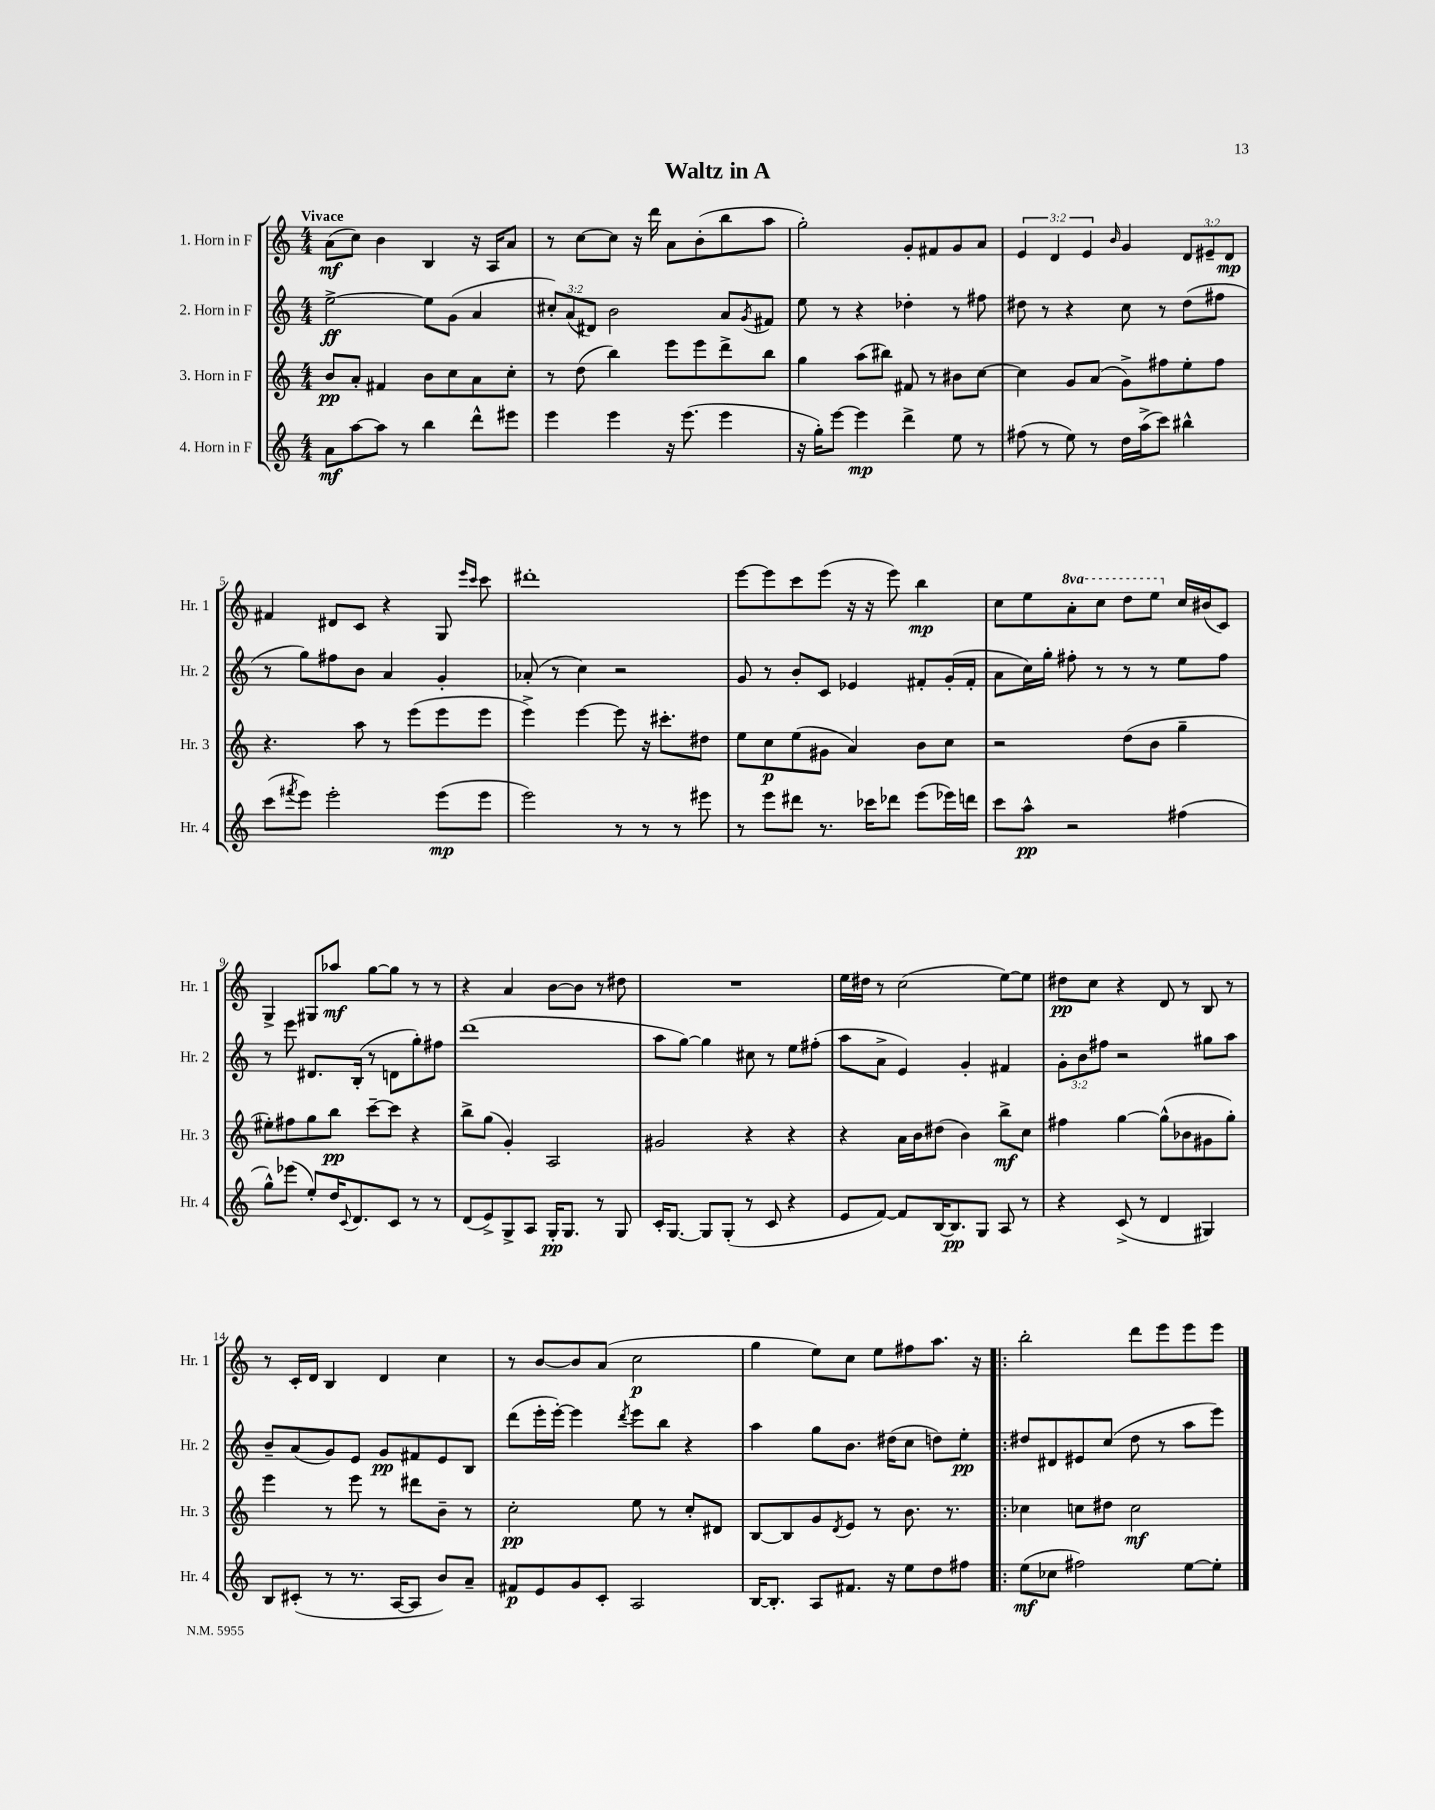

**kern	**dynam	**kern	**dynam	**kern	**dynam	**kern	**dynam
*part4	*part4	*part3	*part3	*part2	*part2	*part1	*part1
*staff4	*staff4	*staff3	*staff3	*staff2	*staff2	*staff1	*staff1
*I"4. Horn in F	*	*I"3. Horn in F	*	*I"2. Horn in F	*	*I"1. Horn in F	*
*I'Hr. 4	*	*I'Hr. 3	*	*I'Hr. 2	*	*I'Hr. 1	*
*clefG2	*	*clefG2	*	*clefG2	*	*clefG2	*
*k[]	*	*k[]	*	*k[]	*	*k[]	*
*M4/4	*	*M4/4	*	*M4/4	*	*M4/4	*
=1	=1	=1	=1	=1	=1	=1	=1
!	!	!	!	!	!	!LO:TX:a:B:t=Vivace	!
8a\L	mf	8b/L	pp	[2ee^\	ff	(8a\L	mf
[8aa\	.	8a'/J	.	.	.	8cc\J)	.
8aa\J]	.	4f#X/	.	.	.	4b\	.
8r	.	.	.	.	.	.	.
4bb\	.	8b\L	.	8ee\L]	.	4B/	.
.	.	8cc\	.	(8g\J	.	.	.
8ddd^^\L	.	8a\	.	4a/	.	16r	.
.	.	.	.	.	.	16A/KL	.
8eee#X\J	.	8cc'\J	.	.	.	8a/J	.
=2	=2	=2	=2	=2	=2	=2	=2
4eee\	.	8r	.	12cc#X'/L)	.	8r	.
.	.	.	.	(12a/	.	.	.
.	.	(8dd\	.	.	.	[8cc\L	.
.	.	.	.	12d#X/J)	.	.	.
4eee\	.	4bb\)	.	2b\	.	8cc\J]	.
.	.	.	.	.	.	16r	.
.	.	.	.	.	.	16ddd\	.
16r	.	8eee\L	.	.	.	8a\L	.
(8.eee\	.	.	.	.	.	.	.
.	.	8eee\	.	.	.	(8b'\	.
4eee\	.	8ddd^\	.	8a/L	.	8bb\	.
.	.	.	.	8qg/	.	.	.
.	.	8bb\J	.	8f#X/J	.	8aa\J	.
=3	=3	=3	=3	=3	=3	=3	=3
16r	.	4gg\	.	8ee\	.	2gg'\)	.
16gg'\KL)	.	.	.	.	.	.	.
[8eee\J	.	.	.	8r	.	.	.
4eee\]	mp	(8aa\L	.	4r	.	.	.
.	.	8bb#X\J)	.	.	.	.	.
4ddd^\	.	8f#X/	.	4dd-X'\	.	8g'/L	.
.	.	8r	.	.	.	8f#X/	.
8ee\	.	8b#X\L	.	8r	.	8g/	.
8r	.	[8cc\J	.	8ff#X\	.	8a/J	.
=4	=4	=4	=4	=4	=4	=4	=4
(8ff#X\	.	4cc\]	.	8dd#X\	.	6e/	.
8r	.	.	.	8r	.	.	.
.	.	.	.	.	.	6d/	.
8ee\)	.	8g/L	.	4r	.	.	.
.	.	.	.	.	.	6e/	.
8r	.	(8a/J	.	.	.	.	.
.	.	.	.	.	.	16qqb/	.
16dd\LL	.	8g^\L)	.	8cc\	.	4g/	.
(16aa^\J	.	.	.	.	.	.	.
8ccc\J)	.	8ff#X\	.	8r	.	.	.
4bb#X^^\	.	8ee'\	.	(8dd#\L	.	12d/L	.
.	.	.	.	.	.	12e#X~/	.
.	.	8ff#\J	.	8ff#X\J	.	.	.
.	.	.	.	.	.	12d/J	mp
!!LO:LB:g=z
=5	=5	=5	=5	=5	=5	=5	=5
(8ccc\L	.	4.r	.	8r	.	4f#X/	.
8qfff#X/	.	.	.	.	.	.	.
8eee\J)	.	.	.	8gg\L)	.	.	.
2eee'\	.	.	.	8ff#X\	.	8d#X/L	.
.	.	8aa\	.	8b\J	.	8c/J	.
.	.	8r	.	4a/	.	4r	.
.	.	(8eee\L	.	.	.	.	.
(8eee\L	mp	8eee\	.	4g'/	.	8G/	.
.	.	.	.	.	.	16qqeee/LL	.
.	.	.	.	.	.	16qqccc/JJ	.
8eee\J	.	8eee\J	.	.	.	8ccc\	.
=6	=6	=6	=6	=6	=6	=6	=6
2eee\)	.	4eee^\)	.	(8a-X'/	.	1ddd#X'	.
.	.	.	.	8r	.	.	.
.	.	[4eee\	.	4cc\)	.	.	.
8r	.	8eee\]	.	2r	.	.	.
8r	.	16r	.	.	.	.	.
.	.	8.ccc#X'\L	.	.	.	.	.
8r	.	.	.	.	.	.	.
8eee#X\	.	8dd#X\J	.	.	.	.	.
=7	=7	=7	=7	=7	=7	=7	=7
8r	.	8ee\L	.	8g/	.	[8eee\L	.
8eee\L	.	8cc\	p	8r	.	8eee\]	.
8ddd#X\J	.	(8ee\	.	8b'/L	.	8ccc\	.
8.r	.	8g#X\J	.	8c/J	.	(8eee\J	.
.	.	4a/)	.	4e-X/	.	16r	.
16ccc-X\KL	.	.	.	.	.	16r	.
8ddd-X\J	.	.	.	.	.	8eee\)	.
(8eee\L	.	8b\L	.	8f#X'/L	.	4bb\	mp
16eee-X\L)	.	8cc\J	.	(16g'/L	.	.	.
16dddn\JJ	.	.	.	16f#'/JJ	.	.	.
=8	=8	=8	=8	=8	=8	=8	=8
8ccc\L	.	2r	.	8a\L	.	8cc\L	.
8aa^^\J	pp	.	.	16cc\L)	.	8ee\	.
.	.	.	.	16gg'\JJ	.	.	.
*	*	*	*	*	*	*8va	*
2r	.	.	.	8ff#X'\	.	8aa'\	.
.	.	.	.	8r	.	8ccc\J	.
.	.	(8dd\L	.	8r	.	8ddd\L	.
.	.	8b\J	.	8r	.	8eee\J	.
*	*	*	*	*	*	*X8va	*
(4ff#X\	.	4gg~\	.	8ee\L	.	16cc/LL	.
.	.	.	.	.	.	(16b#X/J	.
.	.	.	.	8ff#\J	.	8c/J)	.
!!LO:LB:g=z
=9	=9	=9	=9	=9	=9	=9	=9
8gg^^\L)	.	8ee#X'\L)	.	8r	.	4G^/	.
(8eee-X\J	.	8ff#X\	.	8eee\	.	.	.
8ee'/L)	.	8gg\	.	8.d#X/L	.	8G#X/L	.
16dd/K	.	8bb\J	pp	.	.	8aa-X/J	mf
8qqc/	.	.	.	.	.	.	.
8.d/	.	.	.	(16B'/Jk	.	.	.
.	.	[8ccc~\L	.	8r	.	[8gg\L	.
8c/J	.	8ccc\J]	.	8dn\L	.	8gg\J]	.
8r	.	4r	.	8gg'\)	.	8r	.
8r	.	.	.	8ff#X\J	.	8r	.
=10	=10	=10	=10	=10	=10	=10	=10
(8d/L	.	8bb^\L	.	(1ddd	.	4r	.
8e^/)	.	(8gg\J	.	.	.	.	.
8G^/	.	4g'/)	.	.	.	4a/	.
8A/J	.	.	.	.	.	.	.
16G'/KL	pp	2A/	.	.	.	[8b\L	.
8.G/J	.	.	.	.	.	.	.
.	.	.	.	.	.	8b\J]	.
8r	.	.	.	.	.	8r	.
8G/	.	.	.	.	.	8dd#X\	.
=11	=11	=11	=11	=11	=11	=11	=11
16c'/KL	.	2g#X/	.	8aa\L	.	1r	.
[8.G/J	.	.	.	.	.	.	.
.	.	.	.	[8gg\J)	.	.	.
8G/L]	.	.	.	4gg\]	.	.	.
(8G'/J	.	.	.	.	.	.	.
8r	.	4r	.	8cc#X\	.	.	.
8c/	.	.	.	8r	.	.	.
4r	.	4r	.	8ee\L	.	.	.
.	.	.	.	(8ff#X'\J	.	.	.
=12	=12	=12	=12	=12	=12	=12	=12
8e/L	.	4r	.	8aa\L	.	16ee\LL	.
.	.	.	.	.	.	16dd#X\JJ	.
[8f/J)	.	.	.	8a^\J	.	8r	.
8f/L]	.	16a\LL	.	4e/)	.	(2cc\	.
.	.	16b\J	.	.	.	.	.
[16B/K	.	(8dd#X\J	.	.	.	.	.
8.B/]	pp	.	.	.	.	.	.
.	.	4b\)	.	4g'/	.	.	.
8G/J	.	.	.	.	.	.	.
8A/	.	8bb^\L	mf	4f#X/	.	[8ee\L)	.
8r	.	8cc\J	.	.	.	8ee\J]	.
=13	=13	=13	=13	=13	=13	=13	=13
4r	.	4ff#X\	.	12g'\L	.	8dd#X\L	pp
.	.	.	.	12b\	.	.	.
.	.	.	.	.	.	8cc\J	.
.	.	.	.	12ff#X\J	.	.	.
(8c^/	.	[4gg\	.	2r	.	4r	.
8r	.	.	.	.	.	.	.
4d/	.	(8gg^^\L]	.	.	.	8d/	.
.	.	8b-X\	.	.	.	8r	.
4G#X/)	.	8g#X\	.	8gg#X\L	.	8B/	.
.	.	8gg'\J)	.	8aa\J	.	8r	.
!!LO:LB:g=z
=14	=14	=14	=14	=14	=14	=14	=14
8B/L	.	4eee\	.	8b~/L	.	8r	.
(8c#X'/J	.	.	.	(8a/	.	16c'/LL	.
.	.	.	.	.	.	16d/JJ	.
8r	.	8r	.	8g/)	.	4B/	.
8.r	.	8eee\	.	8e/J	.	.	.
.	.	8r	.	8g/L	pp	4d/	.
[16A/KL	.	.	.	.	.	.	.
8A/J]	.	8ddd#X\L	.	8f#X/	.	.	.
8b/L)	.	8b~\J	.	8e/	.	4cc\	.
8a~/J	.	8r	.	8B/J	.	.	.
=15	=15	=15	=15	=15	=15	=15	=15
8f#X/L	p	2cc'\	pp	(8ddd\L	.	8r	.
8e/	.	.	.	16eee'\L	.	[8b/L	.
.	.	.	.	[16eee'\JJ)	.	.	.
8g/	.	.	.	4eee\]	.	8b/]	.
8c'/J	.	.	.	.	.	(8a/J	.
.	.	.	.	8qddd/	.	.	.
2A/	.	8ee\	.	8eee\L	.	2cc\	p
.	.	8r	.	8bb\J	.	.	.
.	.	8cc'/L	.	4r	.	.	.
.	.	8d#X/J	.	.	.	.	.
=16	=16	=16	=16	=16	=16	=16	=16
[16B/KL	.	[8B/L	.	4aa\	.	4gg\	.
8.B'/J]	.	.	.	.	.	.	.
.	.	8B/]	.	.	.	.	.
8A/L	.	8g/	.	8gg\L	.	8ee\L)	.
.	.	8qd/	.	.	.	.	.
8.f#X/J	.	8e/J	.	8.b\J	.	8cc\J	.
.	.	8r	.	.	.	8ee\L	.
16r	.	.	.	(16dd#X\KL	.	.	.
8ee\L	.	8.b\	.	8cc\J	.	8ff#X\	.
8dd\	.	.	.	8ddn\L)	.	8.aa\J	.
.	.	8.r	.	.	.	.	.
8ff#X\J	.	.	.	8ee'\J	pp	.	.
.	.	.	.	.	.	16r	.
=17!|:	=17!|:	=17!|:	=17!|:	=17!|:	=17!|:	=17!|:	=17!|:
(8ee\L	mf	4cc-X\	.	8dd#X/L	.	2bb'\	.
8cc-X\J	.	.	.	8d#X/	.	.	.
2ff#X\)	.	8ccn\L	.	8e#X/	.	.	.
.	.	8dd#X\J	.	(8cc/J	.	.	.
.	.	2cc\	mf	8dd#\	.	8ddd\L	.
.	.	.	.	8r	.	8eee\	.
[8ee\L	.	.	.	8aa\L	.	8eee\	.
8ee'\J]	.	.	.	8eee\J)	.	8eee\J	.
==	==	==	==	==	==	==	==
*-	*-	*-	*-	*-	*-	*-	*-
